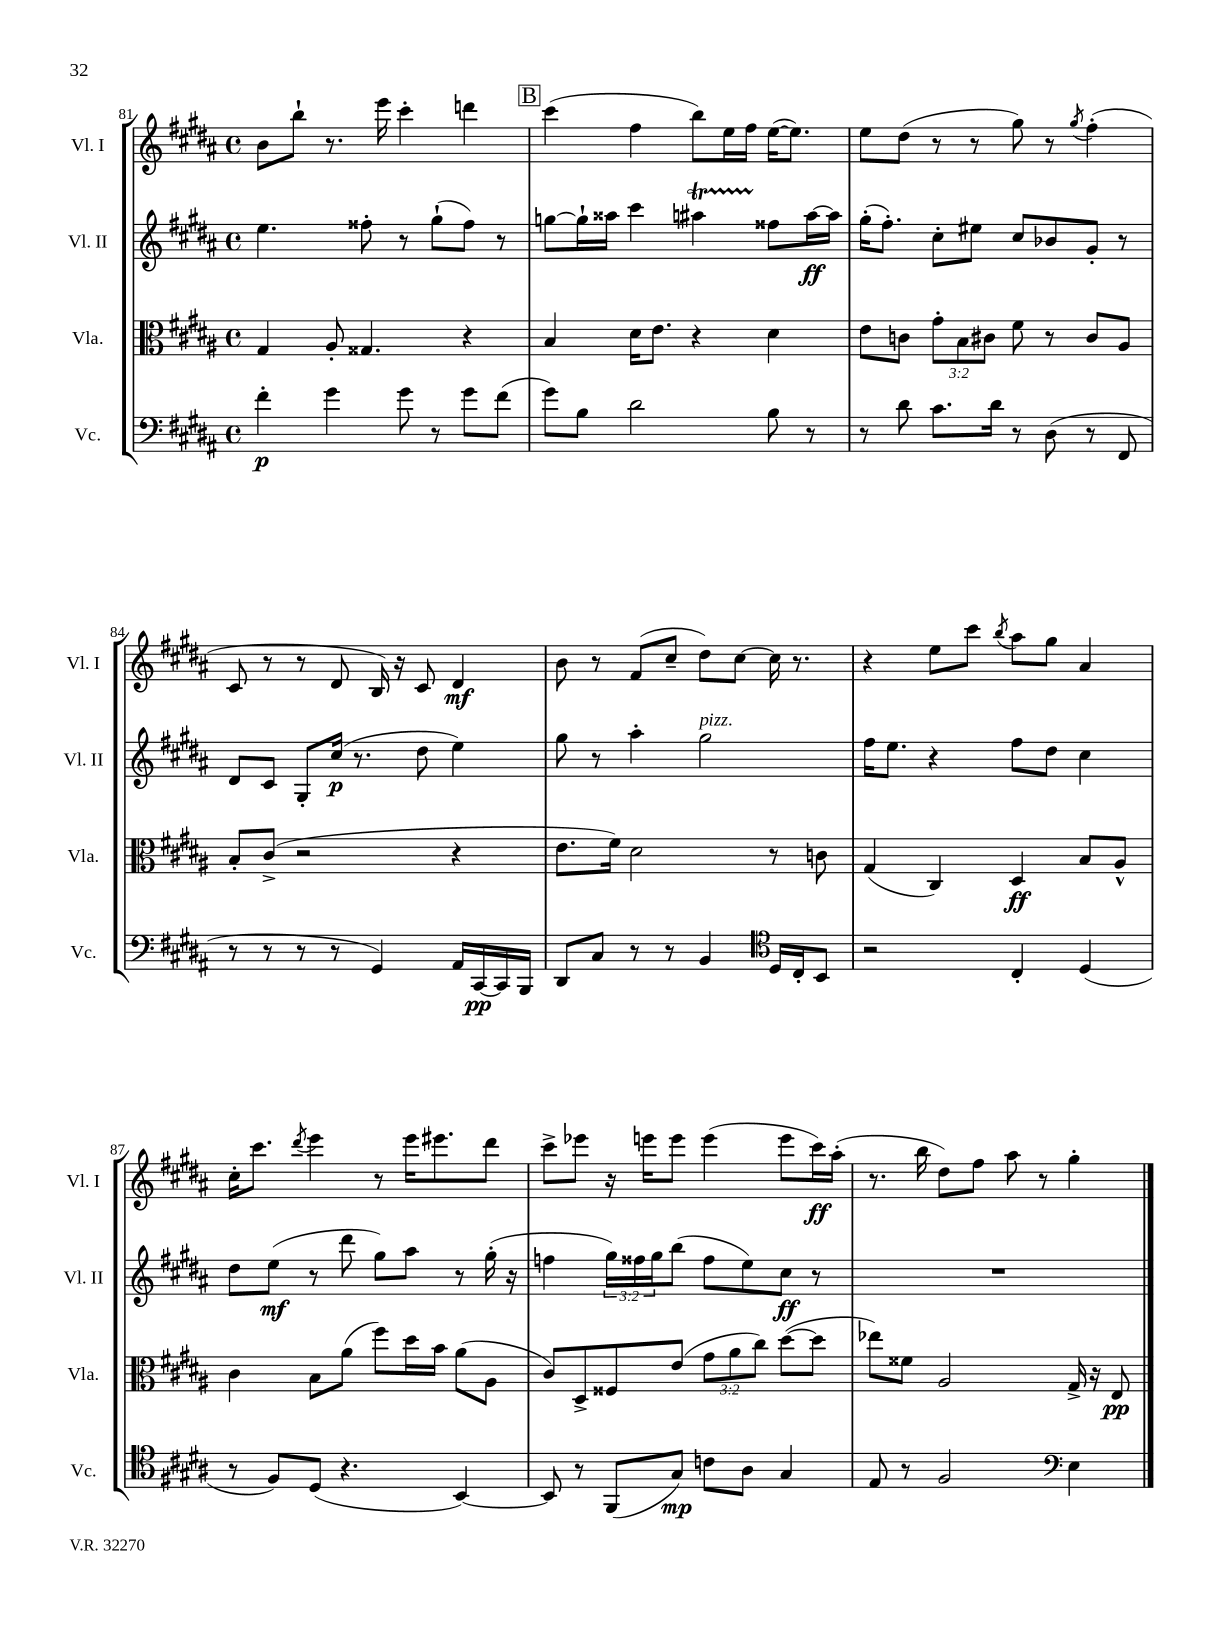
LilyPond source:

<<
\new StaffGroup <<
\new Staff = "s0" \with { instrumentName = "Vl. I" shortInstrumentName = "Vl. I" } {
    \clef treble \key b \major \defaultTimeSignature \time 4/4
    b'8 b''8-! r8. e'''16 cis'''4-. d'''4 |
    \mark \markup { \box "B" } cis'''4( fis''4 b''8) e''16 fis''16 e''16~( e''8.) |
    e''8 dis''8( r8 r8 gis''8) r8 \acciaccatura { gis''8 } fis''4-.( |
    cis'8 r8 r8 dis'8 b16) r16 cis'8 dis'4\mf |
    b'8 r8 fis'8( cis''8-- dis''8) cis''8~ cis''16 r8. |
    r4 e''8 cis'''8 \acciaccatura { b''8 } ais''8 gis''8 ais'4 |
    cis''16-. cis'''8. \acciaccatura { dis'''8 } e'''4 r8 e'''16 eis'''8. dis'''8 |
    cis'''8-> ees'''8 r16 e'''16 e'''8 e'''4( e'''8 cis'''16\ff) ais''16-.( |
    r8. b''16 dis''8) fis''8 ais''8 r8 gis''4-. \bar "|." |
}
\new Staff = "s1" \with { instrumentName = "Vl. II" shortInstrumentName = "Vl. II" } {
    \clef treble \key b \major \defaultTimeSignature \time 4/4 \override Staff.TupletNumber.text = #tuplet-number::calc-fraction-text
    e''4. fisis''8-. r8 gis''8-!( fisis''8) r8 |
    \mark \markup { \box "B" } g''8~ g''16-! aisis''16 cis'''4 ais''4\startTrillSpan fisis''8\stopTrillSpan ais''16~\ff ais''16 |
    gis''16-.( fis''8.-.) cis''8-. eis''8 cis''8 bes'8 gis'8-. r8 |
    dis'8 cis'8 gis8-. cis''16\p( r8. dis''8 e''4) |
    gis''8 r8 ais''4-. gis''2^\markup { \italic "pizz." } |
    fis''16 e''8. r4 fis''8 dis''8 cis''4 |
    dis''8 e''8\mf( r8 dis'''8 gis''8) ais''8 r8 gis''16-.( r16 |
    f''4 \tuplet 3/2 { gis''16) fisis''16 gis''16 } b''8( fisis''8 e''8) cis''8\ff r8 |
    R1 \bar "|." |
}
\new Staff = "s2" \with { instrumentName = "Vla." shortInstrumentName = "Vla." } {
    \clef alto \key b \major \defaultTimeSignature \time 4/4 \override Staff.TupletNumber.text = #tuplet-number::calc-fraction-text
    gis4 ais8-. gisis4. r4 |
    \mark \markup { \box "B" } b4 dis'16 e'8. r4 dis'4 |
    e'8 c'8 \tuplet 3/2 { gis'8-. b8 cis'8 } fis'8 r8 cis'8 ais8 |
    b8-. cis'8->( r2 r4 |
    e'8. fis'16) dis'2 r8 c'8 |
    gis4( cis4) dis4\ff b8 ais8-^ |
    cis'4 b8 ais'8( fis''8) dis''16 b'16 ais'8( ais8 |
    cis'8) dis8-> fisis8 e'8( \tuplet 3/2 { gis'8 ais'8 cis''8) } dis''8~( dis''8 |
    ees''8) fisis'8 ais2 gis16-> r16 e8\pp \bar "|." |
}
\new Staff = "s3" \with { instrumentName = "Vc." shortInstrumentName = "Vc." } {
    \clef bass \key b \major \defaultTimeSignature \time 4/4
    fis'4-.\p gis'4 gis'8 r8 gis'8 fis'8( |
    \mark \markup { \box "B" } gis'8) b8 dis'2 b8 r8 |
    r8 dis'8 cis'8. dis'16 r8 dis8( r8 fis,8 |
    r8 r8 r8 r8 gis,4) ais,16 cis,16~\pp cis,16 b,,16 |
    dis,8 cis8 r8 r8 b,4 \clef tenor dis16 cis16-. b,8 |
    r2 cis4-. dis4( |
    r8 fis8) dis8( r4. b,4~) |
    b,8 r8 fis,8( gis8\mp) c'8 ais8 gis4 |
    e8 r8 fis2 \clef bass e4 \bar "|." |
}
>>
>>
\layout { \context { \Score currentBarNumber = #81 } }
